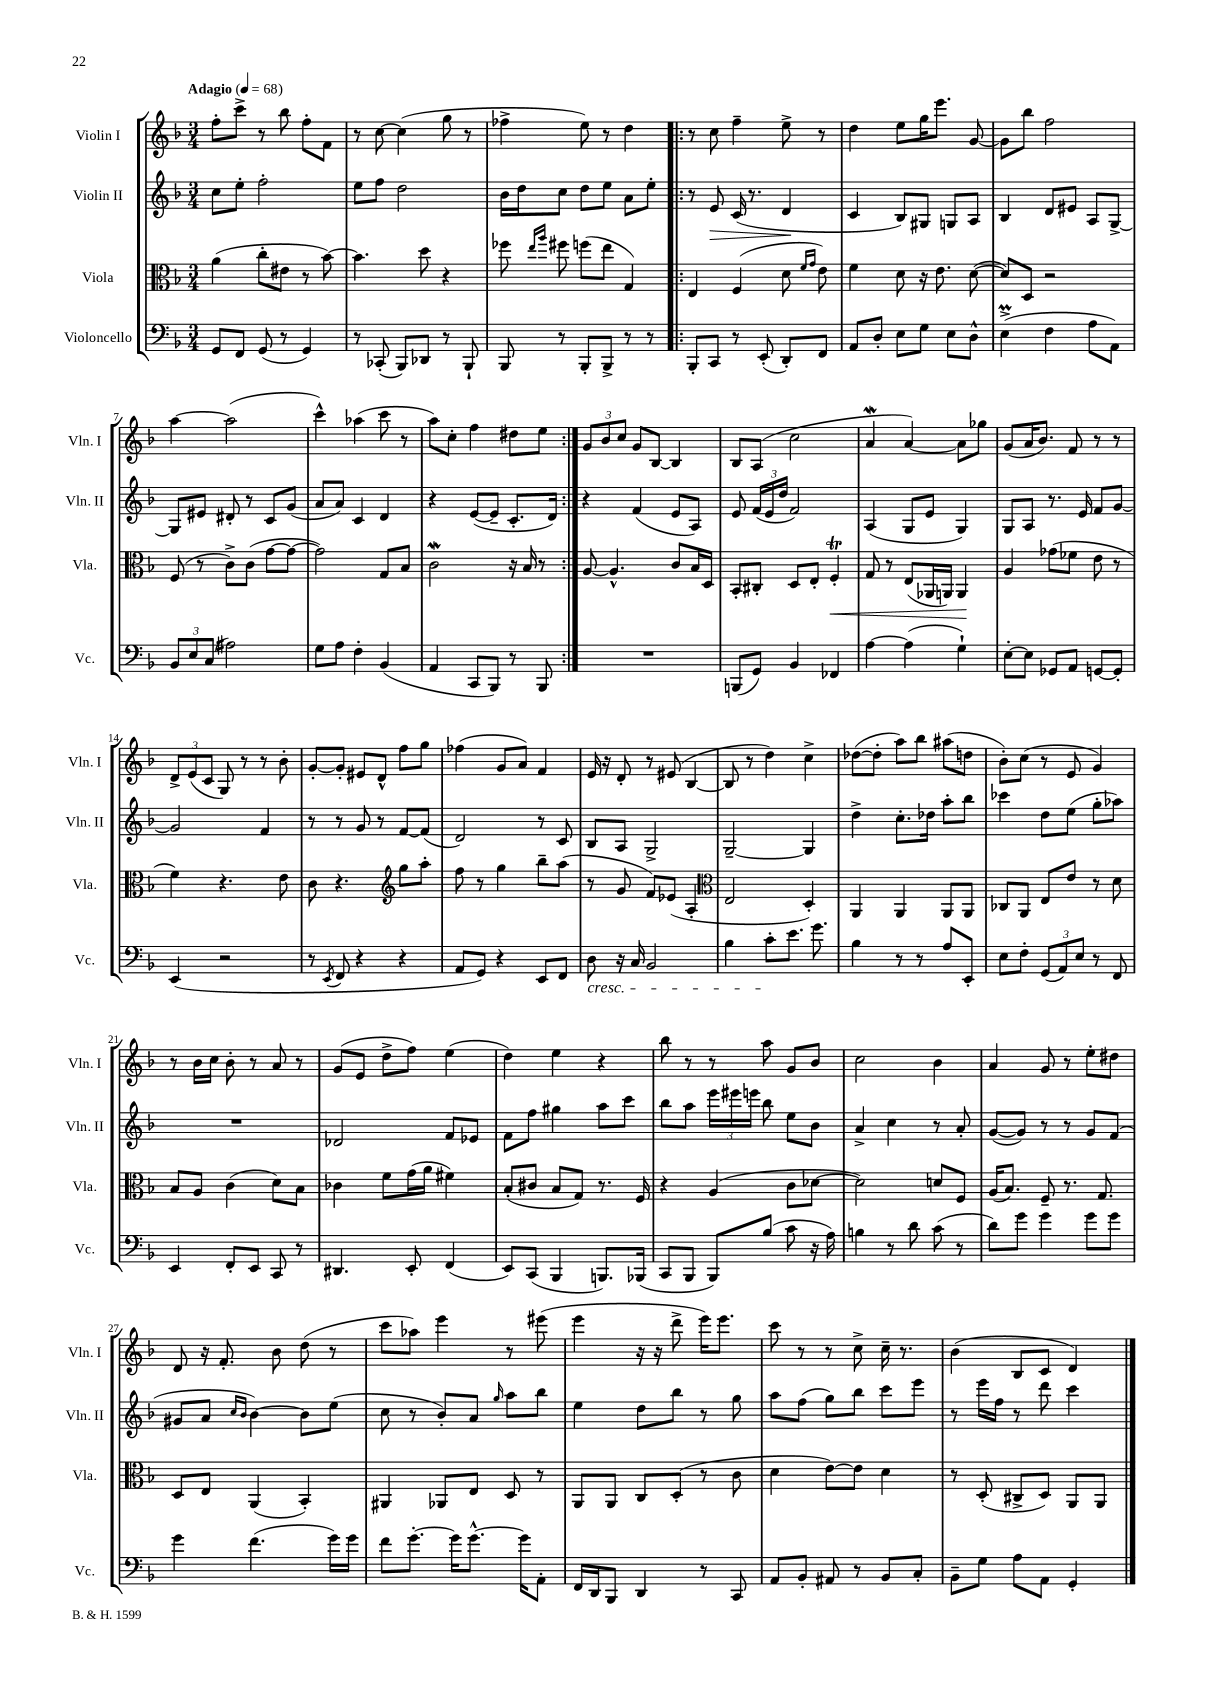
<<
\new StaffGroup <<
\new Staff = "s0" \with { instrumentName = "Violin I" shortInstrumentName = "Vln. I" } {
    \clef treble \key f \major \numericTimeSignature \time 3/4 \tempo "Adagio" 4 = 68
    \autoBeamOff f''8[-. c'''8]-> r8 bes''8 f''8[-. f'8] |
    r8 c''8~ c''4( g''8 r8 |
    fes''4-> e''8) r8 d''4 |
    \repeat volta 2 { r8 c''8 f''4-- e''8-> r8 |
    d''4 e''8[ g''16 e'''8.] g'8~ |
    g'8[ bes''8] f''2 |
    a''4~ a''2( |
    c'''4-^) aes''4( c'''8 r8 |
    a''8[) c''8]-. f''4 dis''8[ e''8] | }
    \tuplet 3/2 { g'8[ bes'8 c''8] } g'8[ bes8]~ bes4 |
    bes8[ a8]( c''2 |
    a'4\mordent a'4~) a'8[ ges''8] |
    g'8[( a'16 bes'8.]) f'8 r8 r8 |
    \tuplet 3/2 { d'8[-> e'8( c'8] } g8) r8 r8 bes'8-. |
    g'8[~-. g'8]-. eis'8[ d'8]-^ f''8[ g''8] |
    fes''4( g'8[ a'8]) f'4 |
    e'16 r16 d'8-. r8 eis'8( bes4~ |
    bes8 r8 d''4) c''4-> |
    des''8[~( des''8]-. a''8[) bes''8] ais''8[( d''8] |
    bes'8[-.) c''8]( r8 e'8 g'4) |
    r8 bes'16[ c''16] bes'8-. r8 a'8 r8 |
    g'8[( e'8] d''8[-> f''8]) e''4( |
    d''4) e''4 r4 |
    bes''8 r8 r8 a''8 g'8[ bes'8] |
    c''2 bes'4 |
    a'4 g'8 r8 e''8[-. dis''8] |
    d'8 r16 f'8.-. bes'8 d''8( r8 |
    c'''8[ aes''8]) e'''4 r8 eis'''8( |
    e'''4 r16 r16 d'''8-> e'''16[) e'''8.] |
    c'''8 r8 r8 c''8-> c''16-- r8. |
    bes'4( bes8[ c'8] d'4) \bar "|." |
}
\new Staff = "s1" \with { instrumentName = "Violin II" shortInstrumentName = "Vln. II" } {
    \clef treble \key f \major \numericTimeSignature \time 3/4
    \autoBeamOff c''8[ e''8]-. f''2-. |
    e''8[ f''8] d''2 |
    bes'16[ d''16 c''8] d''8[ e''8] a'8[ e''8]-. |
    \repeat volta 2 { r8 e'8\> c'16( r8. d'4\! |
    c'4 bes8[) gis8] g8[ a8] |
    bes4 d'8[ eis'8] a8[ g8]~-> |
    g8[ eis'8] dis'8-. r8 c'8[ g'8]( |
    a'8[ a'8]) c'4 d'4 |
    r4 e'8[~( e'8]-- c'8.[-. d'16]) | }
    r4 f'4( e'8[ a8]) |
    e'8 \tuplet 3/2 { f'16[( e'16 d''16] } f'2) |
    a4( g8[ e'8] g4) |
    g8[ a8] r8. e'16 f'8[ g'8]~ |
    g'2 f'4 |
    r8 r8 g'8 r8 f'8[~ f'8]( |
    d'2) r8 c'8 |
    bes8[ a8] g2-> |
    g2~-- g4 |
    d''4-> c''8.[-. des''16] a''8[-. bes''8] |
    ces'''4 d''8[ e''8]( g''8[-. aes''8]) |
    R2. |
    des'2 f'8[ ees'8] |
    f'8[ f''8] gis''4 a''8[ c'''8] |
    bes''8[ a''8] \tuplet 3/2 { e'''16[ eis'''16 e'''16] } bes''8 e''8[ bes'8] |
    a'4-> c''4 r8 a'8-. |
    g'8[~( g'8]) r8 r8 g'8[ f'8]( |
    gis'8[ a'8] \grace { c''16[ bes'16] } bes'4~) bes'8[ e''8]( |
    c''8 r8 bes'8[-.) a'8] \grace { g''16 } a''8[ bes''8] |
    e''4 d''8[ bes''8] r8 g''8 |
    a''8[ f''8]( g''8[) bes''8] c'''8[ e'''8] |
    r8 e'''16[ f''16] r8 d'''8 c'''4 \bar "|." |
}
\new Staff = "s2" \with { instrumentName = "Viola" shortInstrumentName = "Vla." } {
    \clef alto \key f \major \numericTimeSignature \time 3/4
    \autoBeamOff a'4( c''8[-. eis'8] r8 bes'8~) |
    bes'4. d''8 r4 |
    fes''8 \grace { e''16[ a''16] } fis''8 f''8[( e''8] g4) |
    \repeat volta 2 { e4 f4( d'8 \grace { f'16[ g'16] } e'8) |
    f'4 d'8 r16 e'8. d'8~( |
    d'8[) d8] r2 |
    f8( r8 c'8[->) c'8]( g'8[~ g'8]~ |
    g'2) g8[ bes8] |
    c'2\mordent r16 bes16 r8 | }
    a8~ a4.-^ c'8[ bes16 d16] |
    bes,8[-. cis8]-. d8[ e8]-. f4-.\trill\< |
    g8 r8 e8[( aes,16 a,16]) a,4\! |
    a4 ges'8[( fes'8] e'8 r8 |
    f'4) r4. e'8 |
    c'8 r4. \clef treble g''8[ a''8]-. |
    f''8 r8 g''4 bes''8[-- a''8]( |
    r8 g'8 f'8[) ees'8]( a4-. |
    \clef alto e2 d4-.) |
    a,4 a,4 a,8[ a,8] |
    ces8[ a,8] e8[ e'8] r8 d'8 |
    bes8[ a8] c'4( d'8[) bes8] |
    ces'4 f'8[ g'16( a'16] fis'4) |
    bes8[-.( cis'8] bes8[ g8]) r8. f16 |
    r4 a4( c'8[ des'8]~ |
    des'2) d'8[ f8] |
    a16[( bes8.]) f8-- r8. g8. |
    d8[ e8] a,4( bes,4-.) |
    ais,4 aes,8[ e8] d8 r8 |
    a,8[ a,8] c8[ d8]-.( r8 c'8 |
    d'4 e'8[~) e'8] d'4 |
    r8 d8-.( cis8[-> d8]) a,8[ a,8] \bar "|." |
}
\new Staff = "s3" \with { instrumentName = "Violoncello" shortInstrumentName = "Vc." } {
    \clef bass \key f \major \numericTimeSignature \time 3/4
    \autoBeamOff g,8[ f,8] g,8( r8 g,4) |
    r8 ces,8-.( bes,,8[) des,8] r8 bes,,8-! |
    bes,,8 r8 bes,,8[-. bes,,8]-> r8 r8 |
    \repeat volta 2 { bes,,8[-. c,8] r8 e,8-.( d,8[-.) f,8] |
    a,8[ d8]-. e8[ g8] e8[ d8]-^ |
    e4->\prall( f4 a8[ a,8]) |
    \tuplet 3/2 { bes,8[ e8 c8]( } ais2) |
    g8[ a8] f4-. bes,4( |
    a,4 c,8[ bes,,8]) r8 bes,,8 | }
    R2. |
    b,,8[( g,8]) bes,4 fes,4 |
    a4~ a4( g4-!) |
    e8[~-. e8] ges,8[ a,8] g,8[~ g,8]-. |
    e,4( r2 |
    r8 \acciaccatura { e,8 } f,8 r4 r4 |
    a,8[ g,8]) r4 e,8[ f,8] |
    d8\cresc r16 c16 bes,2 |
    bes4 c'8[-.\! e'8.] g'8. |
    bes4 r8 r8 a8[ e,8]-. |
    e8[ f8]-. \tuplet 3/2 { g,8[( a,8) e8] } r8 f,8 |
    e,4 f,8[-. e,8] c,8 r8 |
    dis,4. e,8-. f,4( |
    e,8[) c,8]( bes,,4 b,,8.[) bes,,16]( |
    c,8[ bes,,8] bes,,8[) bes8]( c'8 r16 a16) |
    b4 r8 d'8 c'8( r8 |
    d'8[) g'8] g'4 g'8[ g'8] |
    g'4 f'4.( g'16[) g'16] |
    f'8[ g'8.]~-. g'16[ g'8.]~-^ g'16[ a,8]-. |
    f,16[ d,16 bes,,8] d,4 r8 c,8 |
    a,8[ bes,8]-. ais,8 r8 bes,8[ c8]-. |
    bes,8[-- g8] a8[ a,8] g,4-. \bar "|." |
}
>>
>>
